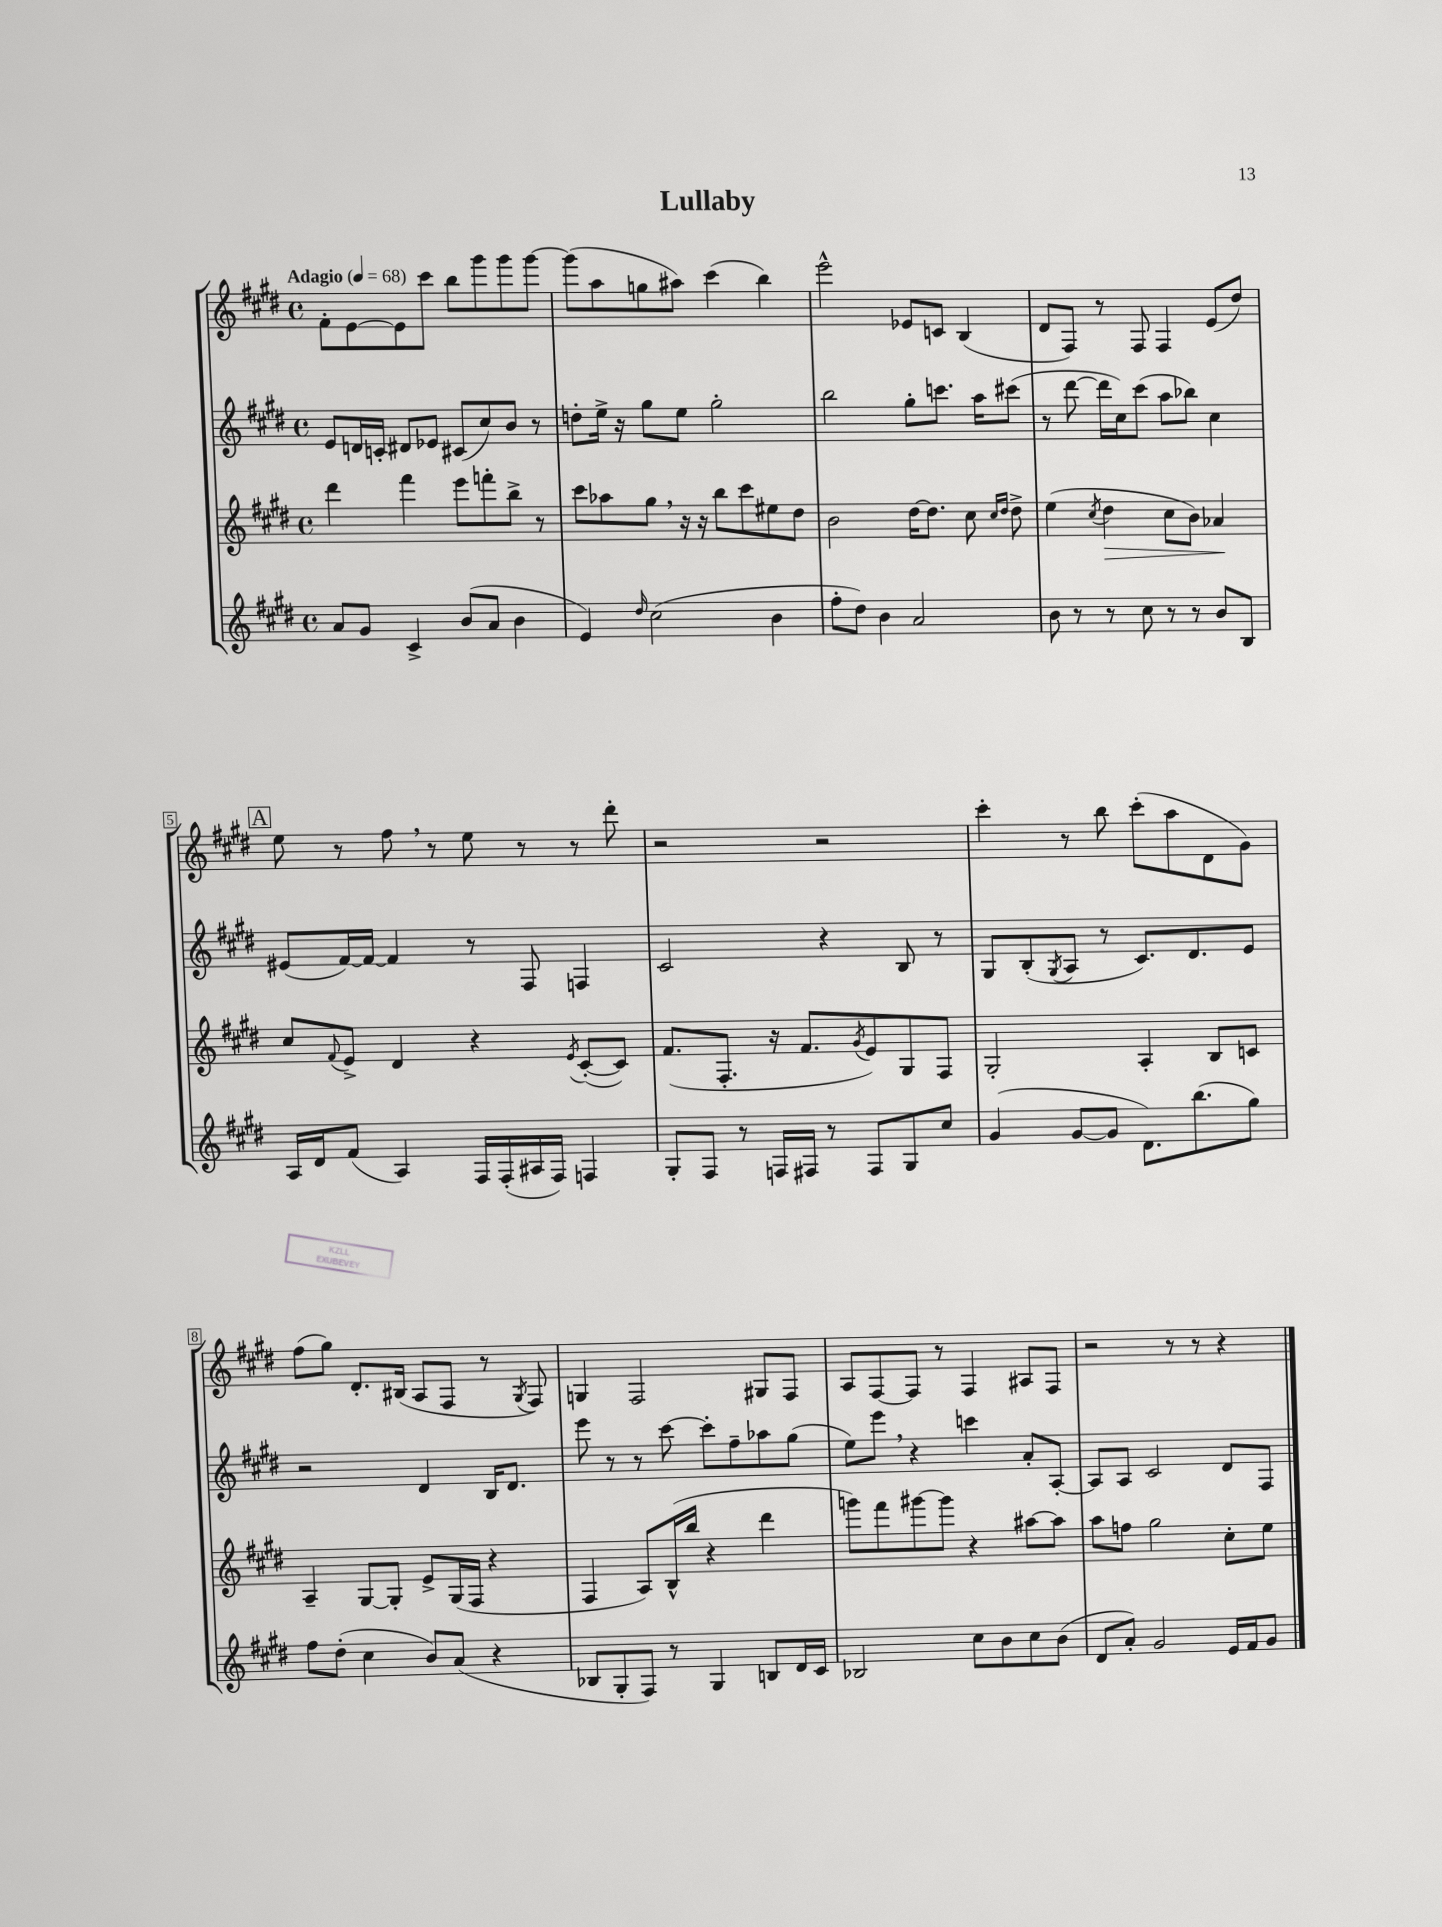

**kern	**kern	**dynam	**kern	**kern
*part4	*part3	*part3	*part2	*part1
*staff4	*staff3	*staff3	*staff2	*staff1
*clefG2	*clefG2	*	*clefG2	*clefG2
*k[f#c#g#d#]	*k[f#c#g#d#]	*	*k[f#c#g#d#]	*k[f#c#g#d#]
*M4/4	*M4/4	*	*M4/4	*M4/4
*met(c)	*met(c)	*	*met(c)	*met(c)
*MM68	*MM68	*	*MM68	*MM68
=1	=1	=1	=1	=1
!	!	!	!	!LO:TX:a:B:t=Adagio
8a/L	4ddd#\	.	8e/L	8f#'\L
8g#/J	.	.	16dn/L	[8e\
.	.	.	16cn'/JJ	.
4c#^/	4fff#\	.	8d#X/L	8e\]
.	.	.	8e-X/J	8ccc#\J
(8b/L	8eee\L	.	(8c#X/L	8bb\L
8a/J	8fffn'\	.	8cc#/)	8ggg#\
4b\	8bb^\J	.	8b/J	8ggg#\
.	8r	.	8r	[8ggg#\J
=2	=2	=2	=2	=2
4e/)	8ccc#\L	.	8ddn'\L	(8ggg#\L]
.	8aa-X\	.	16ee^\Jk	8aa\
.	.	.	16r	.
16qqdd#/	.	.	.	.
(2cc#\	8gg#,\J	.	8gg#\L	8ggn\
.	16r	.	8ee\J	8aa#X\J)
.	16r	.	.	.
.	8bb\L	.	2gg#'\	(4ccc#\
.	8ccc#\	.	.	.
4b\	8ee#X\	.	.	4bb\)
.	8dd#\J	.	.	.
=3	=3	=3	=3	=3
8ff#'\L	2b\	.	2bb\	2eee^^\
8dd#\J)	.	.	.	.
4b\	.	.	.	.
2a/	[16dd#\KL	.	8gg#'\L	8e-X/L
.	8.dd#\J]	.	.	.
.	.	.	8.cccn\J	8cn/J
.	8cc#\	.	.	(4B/
.	.	.	16aa\KL	.
.	16qqcc#/LL	.	.	.
.	16qqdd#/JJ	.	.	.
.	8dd#^\	.	(8ccc#X\J	.
=4	=4	=4	=4	=4
8b\	(4ee\	.	8r	8d#/L
8r	.	.	[8ddd#\	8F#/J)
.	8qcc#/	.	.	.
!	!	!LO:HP:b	!	!
8r	4dd#\	>	16ddd#\LL]	8r
.	.	.	16cc#\J)	.
8cc#\	.	.	(8ccc#\J	8F#/
8r	8cc#\L	.	8aa\L	4F#/
8r	8b\J)	.	8bb-X\J)	.
8b/L	4a-X/	.	4cc#\	(8e/L
8B/J	.	.	.	8dd#/J)
.	.	]	.	.
!!LO:LB:g=z
!!LO:REH:place=s1:t=A
=5	=5	=5	=5	=5
16A/LL	8cc#/L	.	(8e#X/L	8ee\
16d#/J	.	.	.	.
.	8qqf#/	.	.	.
(8f#/J	8e^/J	.	[16f#/L)	8r
.	.	.	16f#/JJ_	.
4A/)	4d#/	.	4f#/]	8ff#,\
.	.	.	.	8r
16F#/LL	4r	.	8r	8ee\
(16F#'/	.	.	.	.
16A#X/	.	.	8F#/	8r
16F#/JJ)	.	.	.	.
.	8qe/	.	.	.
4Fn/	([8c#'/L	.	4Fn/	8r
.	8c#/J])	.	.	8ddd#'\
=6	=6	=6	=6	=6
8G#'/L	(8.f#/L	.	2c#/	2r
8F#/J	.	.	.	.
.	8.F#'/J	.	.	.
8r	.	.	.	.
16Fn/LL	16r	.	.	.
16F#X/JJ	8.f#/L	.	.	.
8r	.	.	4r	2r
.	8qg#/	.	.	.
8F#/L	8e/)	.	.	.
8G#/	8G#/	.	8B/	.
8cc#/J	8F#/J	.	8r	.
=7	=7	=7	=7	=7
(4g#/	2G#'/	.	8G#/L	4ccc#'\
.	.	.	(8B'/	.
.	.	.	8qG#/	.
[8g#/L	.	.	8A/J	8r
8g#/J]	.	.	8r	8bb\
8.d#\L)	4A'/	.	8.c#/L)	(8ccc#'\L
.	.	.	.	8aa\
(8.bb\	.	.	8.d#/	.
.	8B/L	.	.	8d#\
8gg#\J)	8cn/J	.	8e/J	8g#\J)
!!LO:LB:g=z
=8	=8	=8	=8	=8
8ff#\L	4A~/	.	2r	(8ff#\L
(8dd#'\J	.	.	.	8gg#\J)
4cc#\	[8G#/L	.	.	8.d#'/L
.	8G#'/J]	.	.	.
.	.	.	.	(16B#X/Jk
8b/L)	8e^/L	.	4d#/	8A/L
(8a/J	(16G#/L	.	.	8F#/J
.	16F#/JJ	.	.	.
4r	4r	.	16B/KL	8r
.	.	.	8.d#/J	.
.	.	.	.	8qG#/
.	.	.	.	8F#/)
=9	=9	=9	=9	=9
8B-X/L	4F#/	.	8eee\	4Gn/
8G#'/	.	.	8r	.
8F#/J)	8A/L)	.	8r	2F#/
8r	(16B^^/L	.	[8ccc#\	.
.	16bb/JJ	.	.	.
4G#/	4r	.	8ccc#'\L]	.
.	.	.	8ff#~\	.
8Bn/L	4ddd#\	.	8aa-X\	8G#X/L
16d#/L	.	.	(8gg#\J	8F#/J
16c#/JJ	.	.	.	.
=10	=10	=10	=10	=10
2B-X/	8gggn\L)	.	8ee\L)	8A/L
.	8fff#\	.	8eee,\J	[8F#/
.	[8ggg#X\	.	4r	8F#/J]
.	8ggg#\J]	.	.	8r
8cc#\L	4r	.	4cccn\	4F#/
8b\	.	.	.	.
8cc#\	[8aa#X\L	.	8a'/L	8A#X/L
(8b\J	8aa#\J]	.	[8A'/J	8F#/J
=11	=11	=11	=11	=11
8d#/L	8aa\L	.	8A/L]	2r
8a'/J)	8ffn\J	.	8A/J	.
2g#/	2gg#\	.	2c#/	.
.	.	.	.	8r
.	.	.	.	8r
16e/LL	8cc#'\L	.	8d#/L	4r
16f#/J	.	.	.	.
8g#/J	8ee\J	.	8F#/J	.
==	==	==	==	==
*-	*-	*-	*-	*-
